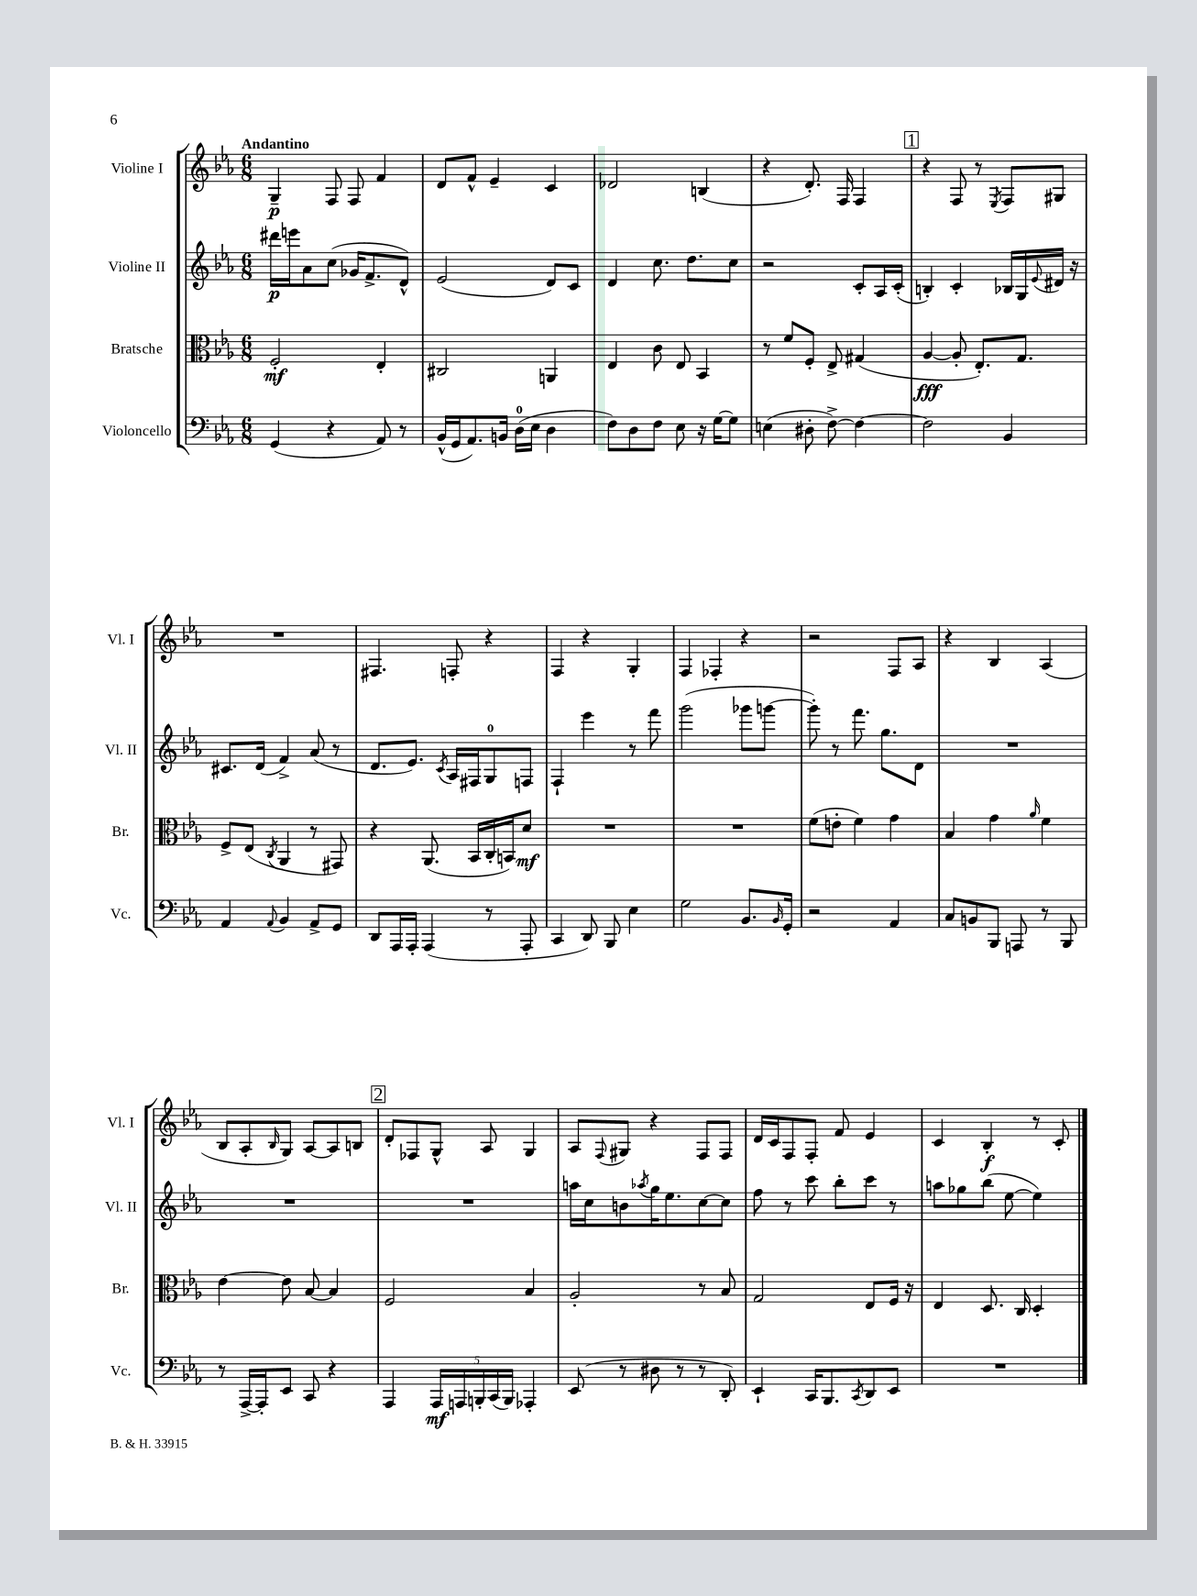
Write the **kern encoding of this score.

**kern	**kern	**kern	**kern
*staff4	*staff3	*staff2	*staff1
*clefF4	*clefC3	*clefG2	*clefG2
*k[b-e-a-]	*k[b-e-a-]	*k[b-e-a-]	*k[b-e-a-]
*M6/8	*M6/8	*M6/8	*M6/8
(4GG	2F'	16ddd#	4G~
.	.	16eee	.
.	.	8a-	.
4r	.	(8cc	8F
.	.	16g-	8F
.	.	8.f^	.
8AA-)	4E-'	.	4f
8r	.	8d^^)	.
=	=	=	=
(16BB-^^	2C#	(2e-	8d
16GG	.	.	.
8.AA-)	.	.	8f^^
.	.	.	4e-~
16BB	.	.	.
(16D	.	.	.
16E-	.	.	.
4D	4AA	8d)	4c
.	.	8c	.
=	=	=	=
8F)	4E-	4d	2d-
8D	.	.	.
8F	8c	8.cc	.
8E-	8E-	.	.
.	.	8.dd	.
16r	4BB-	.	(4B
[16G	.	.	.
8G]	.	8cc	.
=	=	=	=
(4E	8r	2r	4r
.	8f	.	.
8D#'	8F'	.	8.d')
[8F^)	8E-^	.	.
.	.	.	16F
4F_	(4G#	8c'	4F
.	.	16A-	.
.	.	(16c'	.
=	=	=	=
2F]	[4A-	4B')	4r
.	8A-']	4c'	8F
.	8.E-')	.	8r
.	.	.	8qE-
4BB-	.	16B-	8F
.	8.G	16G	.
.	.	8qqe-	.
.	.	16d#	8G#
.	.	16r	.
=	=	=	=
4AA-	8F^	8.c#	2.r
.	(8E-	.	.
.	.	(16d	.
8qqAA-	8qC	.	.
4BB-	4AA-	4f^)	.
8AA-^	8r	(8a-	.
8GG	8GG#)	8r	.
=	=	=	=
8DD	4r	8.d	4.F#
16AAA-	.	.	.
16AAA-'	.	8.e-)	.
(4AAA-	(8.AA-	.	.
.	.	8qc	.
.	.	16A-	8F'
.	16BB-	16F#	.
8r	16C'	8G	4r
.	16BB)	.	.
8AAA-'	8d	8F	.
=	=	=	=
4CC	2.r	4F`	4F
8DD)	.	4eee-	4r
8BBB-	.	.	.
4E-	.	8r	4G'
.	.	8fff	.
=	=	=	=
2G	2.r	(2ggg	4F
.	.	.	4F-'
8.BB-	.	8ggg-	4r
.	.	[8ggg	.
16qqBB-	.	.	.
16GG'	.	.	.
=	=	=	=
2r	(8f	8ggg'])	2r
.	8e'	8r	.
.	4f)	8.fff	.
.	.	8.gg	.
4AA-	4g	.	8F
.	.	8d	8A-
=	=	=	=
8C	4B-	2.r	4r
8BB	.	.	.
8BBB-	4g	.	4B-
8AAA	.	.	.
.	16qqa-	.	.
8r	4f	.	(4A-
8BBB-	.	.	.
=	=	=	=
8r	[4e-	2.r	8B-
[16AAA-^	.	.	8A-'
16AAA-']	.	.	.
.	.	.	16qqB-
8EE-	8e-]	.	8G)
8CC	[8B-	.	[8A-
4r	4B-]	.	8A-]
.	.	.	8B
=	=	=	=
4AAA-	2F	2.r	8d'
.	.	.	8F-
20AAA-	.	.	8G^^
20AAA	.	.	.
20BBB'	.	.	.
.	.	.	8A-
(20CC	.	.	.
20BBB)	.	.	.
4AAA-'	4B-	.	4G
=	=	=	=
(8EE-	2A-'	16aa	8A-
.	.	16cc	.
.	.	.	8qqF
8r	.	8b	8G#
.	.	8qaa-	.
8D#	.	16gg	4r
.	.	8.ee-	.
8r	.	.	.
8r	8r	[8cc	8F
8DD')	8B-	8cc]	8F
=	=	=	=
4EE-`	2G	8ff	16d
.	.	.	16c
.	.	8r	8F
16CC	.	8ccc	8F'
8.BBB-	.	.	.
.	.	8bb-'	8f
8qCC	.	.	.
8DD	8E-	8ccc	4e-
8EE-	16F	8r	.
.	16r	.	.
=	=	=	=
2.r	4E-	8aa	4c
.	.	8gg-	.
.	8.D	(8bb-	4B-'
.	.	[8ee-	.
.	16C	.	.
.	4D'	4ee-])	8r
.	.	.	8c'
==	==	==	==
*-	*-	*-	*-
